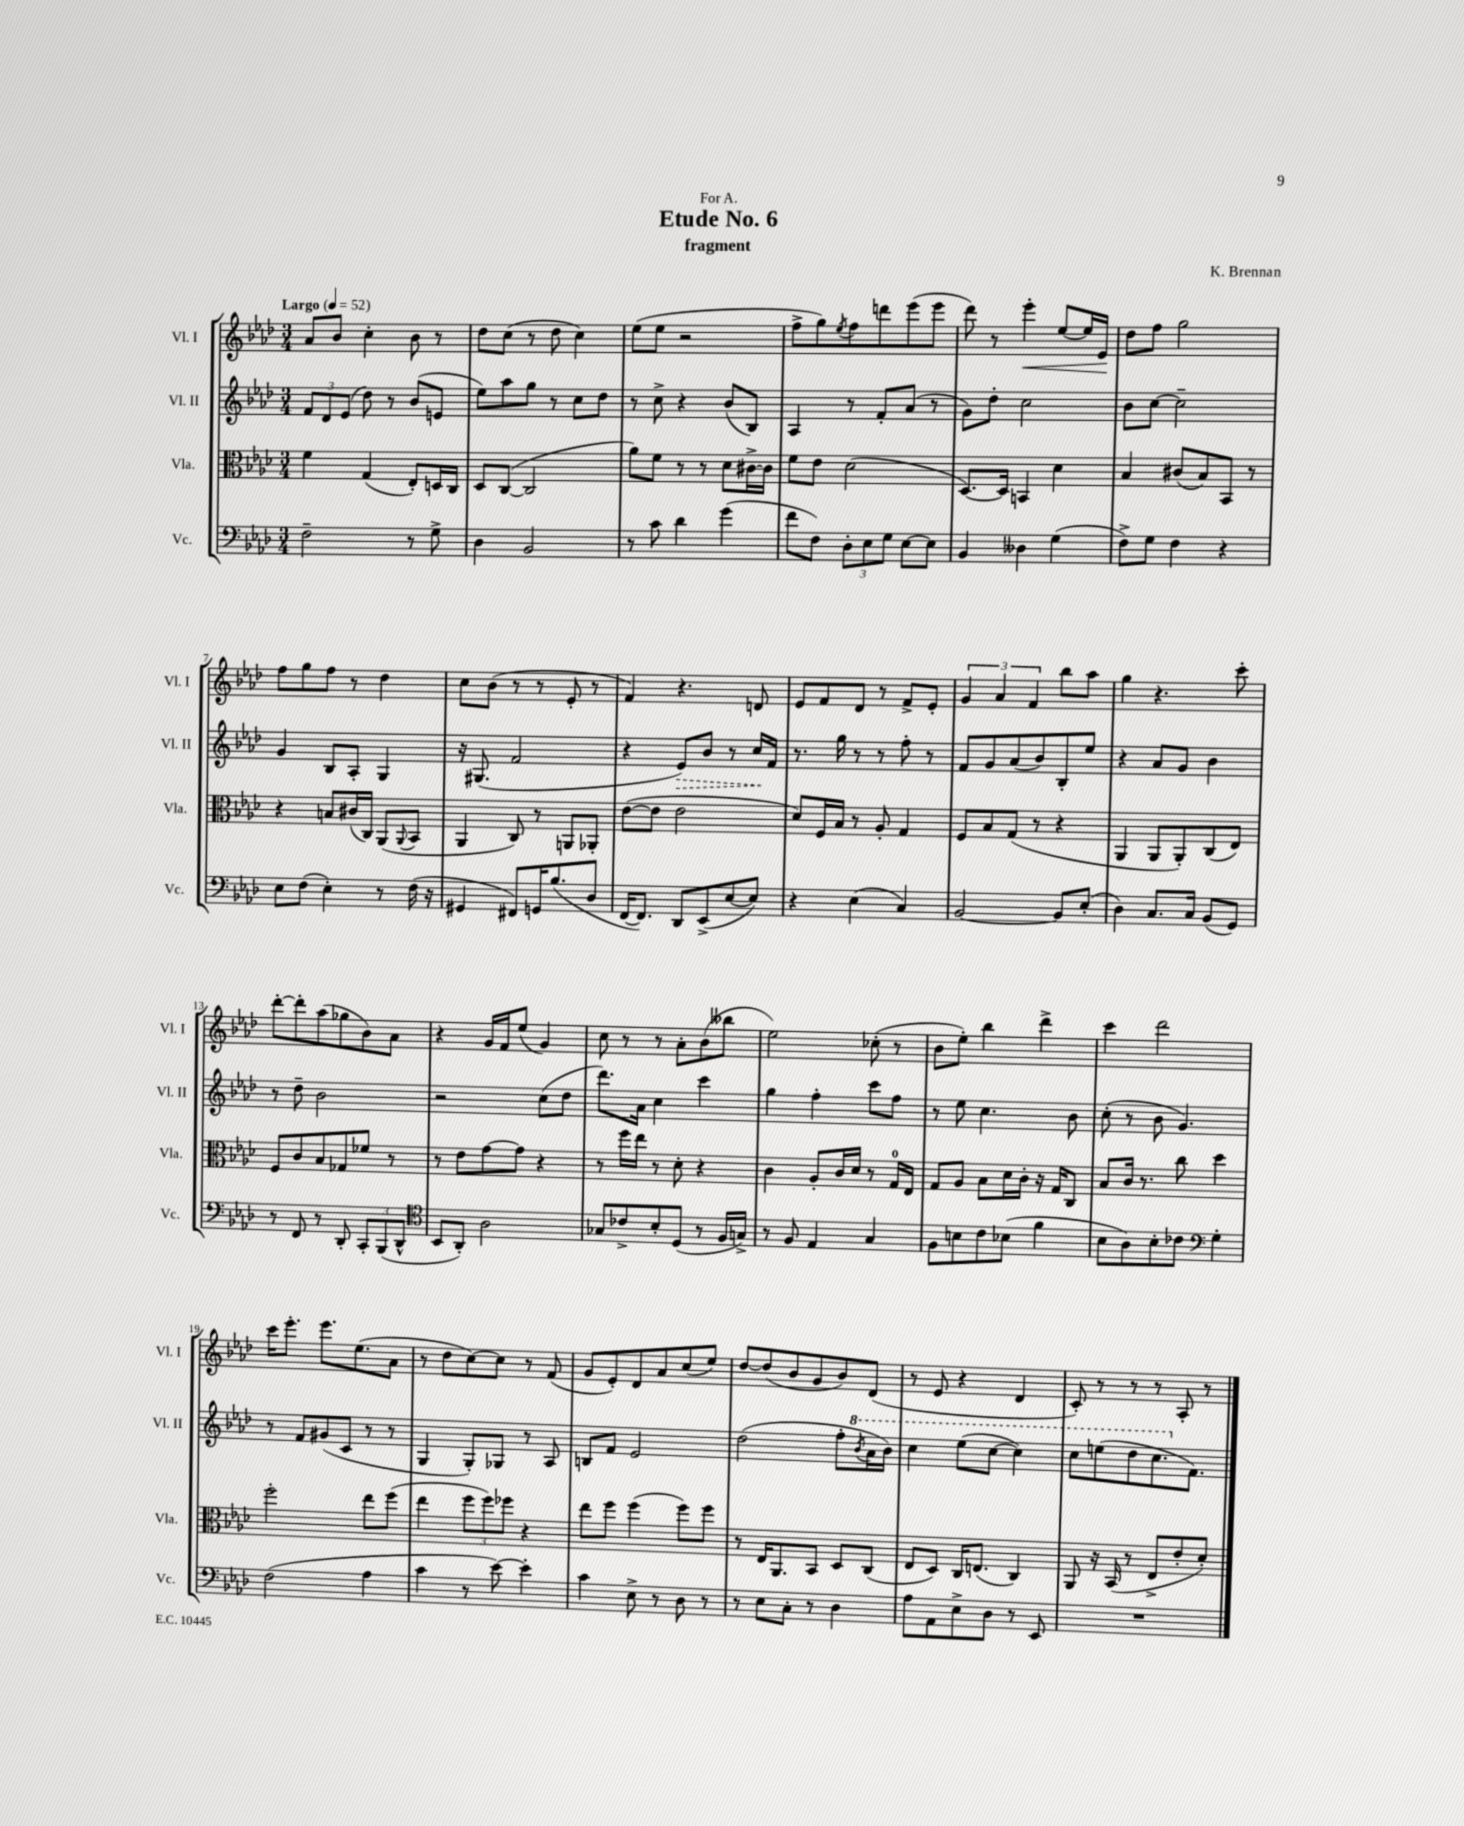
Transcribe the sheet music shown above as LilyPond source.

\header { title = "Etude No. 6" composer = "K. Brennan" subtitle = "fragment" dedication = "For A." }
<<
\new StaffGroup <<
\new Staff = "s0" \with { instrumentName = "Vl. I" shortInstrumentName = "Vl. I" } {
    \clef treble \key aes \major \numericTimeSignature \time 3/4 \tempo "Largo" 4 = 52
    aes'8 bes'8 c''4-. bes'8 r8 |
    des''8 c''8( r8 des''8 c''4) |
    ees''8( ees''8 r2 |
    f''8-> g''8) \acciaccatura { ees''8 } f''8 d'''8 ees'''8( ees'''8 |
    des'''8) r8 ees'''4-.\< ees''8~ ees''16 ees'16\! |
    des''8 f''8 g''2 |
    f''8 g''8 f''8 r8 des''4 |
    c''8 bes'8( r8 r8 ees'8-. r8 |
    f'4) r4. d'8 |
    ees'8 f'8 des'8 r8 f'8-> ees'8-. |
    \tuplet 3/2 { g'4 aes'4 f'4 } bes''8 aes''8 |
    g''4 r4. c'''8-. |
    des'''8~-. des'''8-. aes''8( ges''8 bes'8) aes'8 |
    r4 g'16 f'16 ees''8( g'4) |
    c''8 r8 r8 aes'8-. bes'8( beses''8 |
    ees''2) ces''8-.( r8 |
    bes'8 ees''8-.) bes''4 des'''4-> |
    c'''4 des'''2 |
    c'''16 ees'''8.-. ees'''8. ees''8.( aes'8 |
    r8 des''8 c''8~) c''8 r8 f'8( |
    g'8 ees'8-.) des'8 aes'8 c''8( ees''8) |
    des''8~ des''8( bes'8 g'8 bes'8) des'8( |
    r8 ees'8 r4 des'4 |
    c'8-.) r8 r8 r8 aes8-. r8 \bar "|." |
}
\new Staff = "s1" \with { instrumentName = "Vl. II" shortInstrumentName = "Vl. II" } {
    \clef treble \key aes \major \numericTimeSignature \time 3/4
    \tuplet 3/2 { f'8 des'8 ees'8( } des''8) r8 bes'8( e'8 |
    ees''8) aes''8 g''8 r8 c''8 des''8 |
    r8 c''8-> r4 bes'8( bes8) |
    aes4 r8 f'8-. aes'8( r8 |
    g'8) des''8-. c''2 |
    bes'8 c''8~ c''2-- |
    g'4 bes8 aes8-. g4 |
    r16 gis8.( f'2 |
    r4 \once \override Hairpin.style = #'dashed-line ees'8\>) bes'8 r8 c''16\! f'16 |
    r8. g''16 r8 r8 f''8-. r8 |
    f'8 g'8 aes'8( bes'8) bes8-. ees''8 |
    r4 aes'8 g'8 bes'4 |
    r8 des''8-- bes'2 |
    r2 c''8( des''8 |
    des'''8.) aes'16 c''4 c'''4 |
    g''4 f''4-. c'''8 f''8 |
    r8 ees''8 c''4. bes'8 |
    c''8-.( r8 bes'8 g'4.) |
    r8 f'8 gis'8( c'8 r8 r8 |
    g4 g8-.) ges8 r8 aes8 |
    b8 f'8 ees'2 |
    des''2( f''8-. \ottava #1 \acciaccatura { bes''8 } aes''16 bes''16) |
    c'''4 ees'''8( c'''8~ c'''4) |
    c'''8 e'''8( des'''8 c'''8. \ottava #0 f'8.) \bar "|." |
}
\new Staff = "s2" \with { instrumentName = "Vla." shortInstrumentName = "Vla." } {
    \clef alto \key aes \major \numericTimeSignature \time 3/4
    f'4 g4( ees8-.) d16 c16 |
    des8 c8~( c2 |
    aes'8) f'8 r8 r8 des'8 cis'16~-> cis'16 |
    f'8 ees'8 des'2( |
    des8.~) des16 b,4 des'4 |
    bes4 cis'8( bes8) bes,8 r8 |
    r4 b8 cis'16( c16) aes,8( \appoggiatura { aes,8 } bes,8 |
    aes,4 c8) r8 a,8 aes,8-. |
    ees'8~( ees'8 ees'2 |
    des'8) f16 bes16 r8 aes8-. g4 |
    f8 bes8 g8( r8 r4 |
    aes,4 aes,8 aes,8-.) c8( ees8) |
    f8 c'8 bes8 ges8 fes'8 r8 |
    r8 ees'8 g'8~ g'8 r4 |
    r8 f''16 ees''16 r8 des'8-. r4 |
    c'4 aes8-. c'16 des'16 r8 g16-0 ees16 |
    g8 aes8 bes8 des'16 c'16-. r16 g16 c8 |
    bes8 c'16 r8. c''8 des''4 |
    f''2-. ees''8 f''8( |
    ees''4 \tuplet 3/2 { f''8 f''8) fes''8 } r4 |
    ees''8 f''8 f''4( f''8) f''8 |
    r8 ees16 aes,8. bes,8 des8 c8( |
    ees8 des8) c16 e8.( c4) |
    aes,8 r16 bes,16( r8 ees8-> ees'8-. des'8-.) \bar "|." |
}
\new Staff = "s3" \with { instrumentName = "Vc." shortInstrumentName = "Vc." } {
    \clef bass \key aes \major \numericTimeSignature \time 3/4
    f2-- r8 g8-> |
    des4 bes,2 |
    r8 c'8 des'4 g'4( |
    f'8 f8) \tuplet 3/2 { des8-. ees8 g8 } ees8~ ees8 |
    bes,4 deses4 g4( |
    f8->) g8 f4 r4 |
    ees8 f8( ees4-.) r8 f16( r16 |
    gis,4 fis,8) g,16 bes8.( des8 |
    f,16~ f,8.) des,8 ees,8->( ees8~ ees8) |
    r4 ees4( c4) |
    bes,2~ bes,8 ees8-.( |
    des4) c8. c16 bes,8( g,8) |
    r8 f,8 r8 des,8-. \tuplet 3/2 { c,8-. bes,,8( des,8-^ } |
    \clef tenor bes,8 aes,8-.) aes2 |
    ges8 ces'8-> bes8-. des8( r8 f16 g16->) |
    r8 f8 ees4 g4 |
    f8 b8 c'8 bes8( f'4 |
    bes8 aes8) bes8-. ces'8 \clef bass g4-. |
    f2( aes4 |
    c'4 r8 ees'8~) ees'4-. |
    c'4 ees8-> r8 des8 r8 |
    r8 ees8 c8-. r8 des4 |
    aes8 aes,8 ees8-> des8 r8 ees,8 |
    R2. \bar "|." |
}
>>
>>
